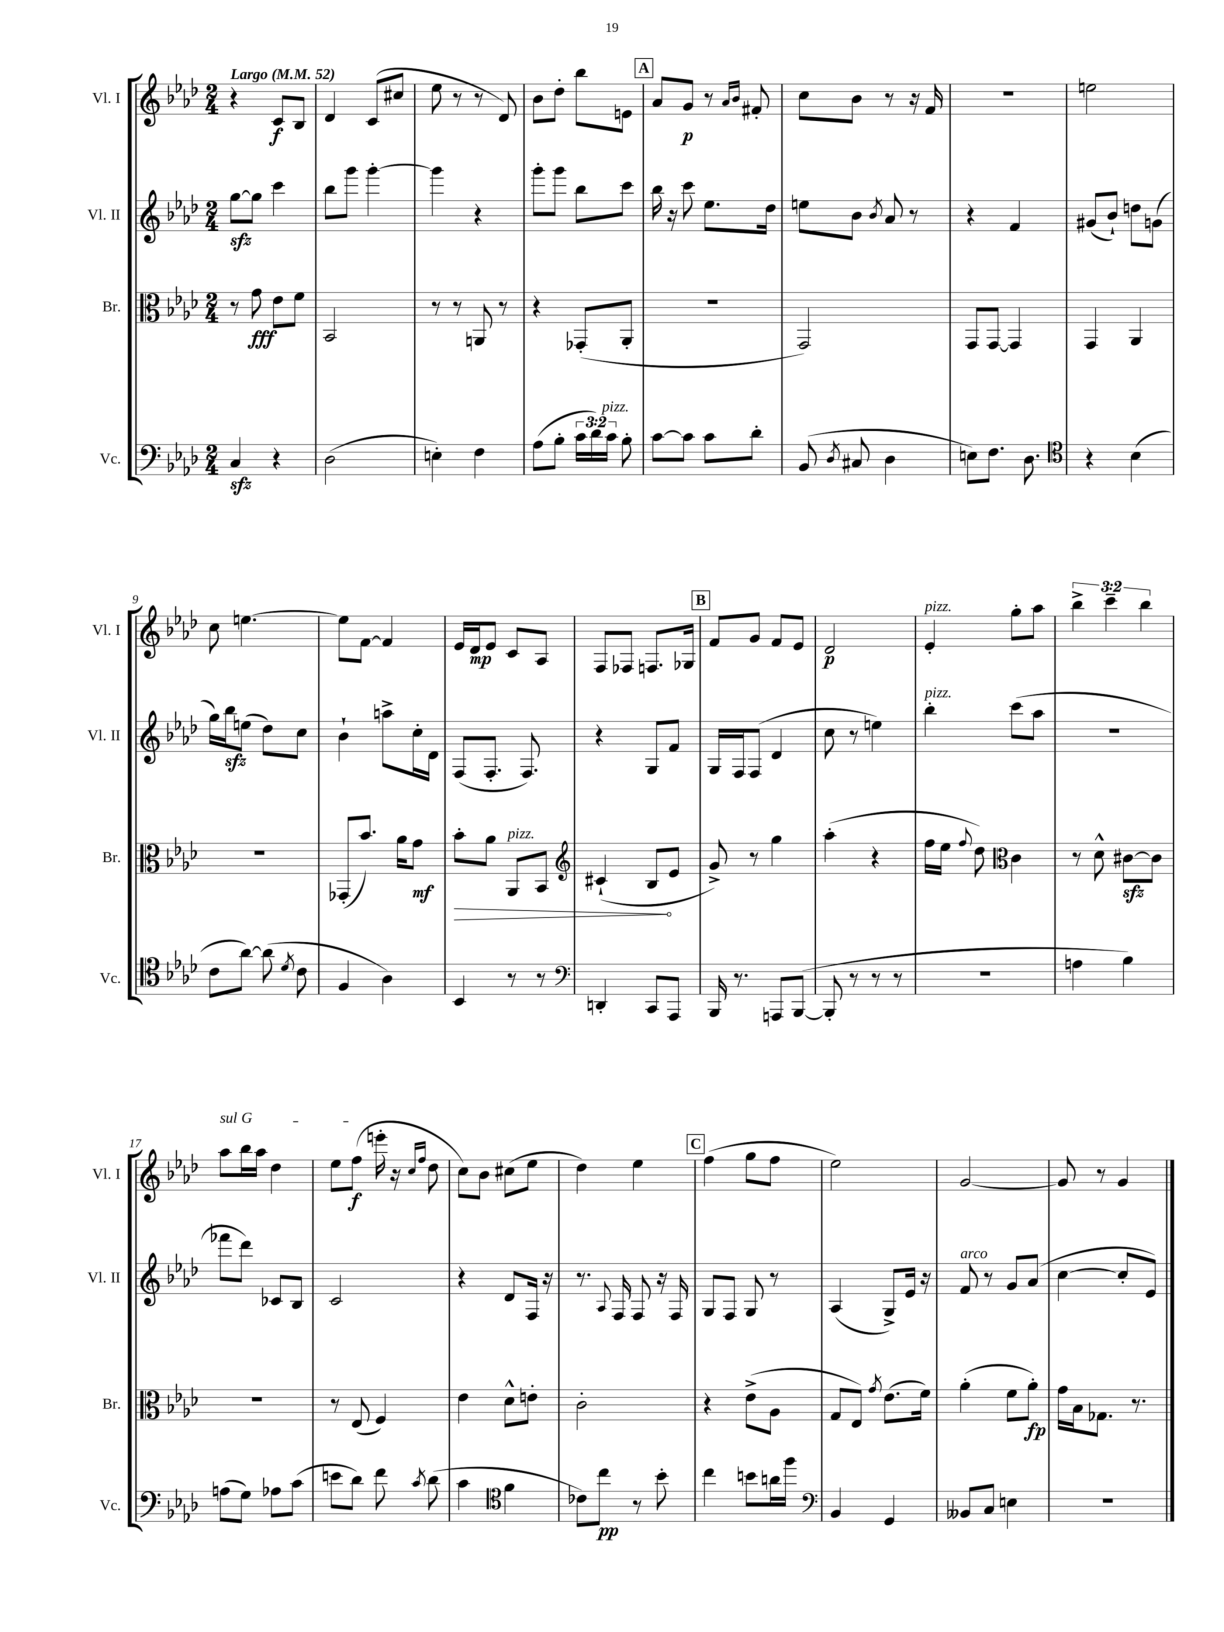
<<
\new StaffGroup <<
\new Staff = "s0" \with { instrumentName = "Vl. I" shortInstrumentName = "Vl. I" } {
    \clef treble \key aes \major \numericTimeSignature \time 2/4 \override Staff.TupletNumber.text = #tuplet-number::calc-fraction-text \tempo "Largo" 4 = 52
    \autoBeamOff r4 c'8[\f bes8] |
    des'4 c'8[( cis''8] |
    ees''8 r8 r8 des'8) |
    bes'8[ des''8]-. bes''8[ e'8] |
    \mark \markup { \box "A" } aes'8[ g'8]\p r8 \grace { aes'16[ bes'16] } fis'8-. |
    c''8[ bes'8] r8 r16 f'16 |
    r2 |
    e''2 |
    c''8 e''4.~ |
    e''8[ f'8]~ f'4 |
    ees'16[ des'16\mp ees'8] c'8[ aes8] |
    f8[ fes8] f8.[ ges16] |
    \mark \markup { \box "B" } f'8[ g'8] f'8[ ees'8] |
    des'2\p |
    ees'4-.^\markup { \italic "pizz." } g''8[-. aes''8] |
    \tuplet 3/2 { bes''4-> c'''4-- bes''4 } |
    \once \override TextSpanner.bound-details.left.text = \markup { \italic "sul G" } aes''8[\startTextSpan bes''16 aes''16] des''4 |
    ees''8[ f''8]\f( e'''16-.\stopTextSpan r16 \grace { c''16[ f''16] } des''8 |
    c''8[) bes'8] cis''8[( ees''8] |
    des''4) ees''4 |
    \mark \markup { \box "C" } f''4( g''8[ f''8] |
    ees''2) |
    g'2~ |
    g'8 r8 g'4 \bar "|." |
}
\new Staff = "s1" \with { instrumentName = "Vl. II" shortInstrumentName = "Vl. II" } {
    \clef treble \key aes \major \numericTimeSignature \time 2/4
    \autoBeamOff g''8[~\sfz g''8] c'''4 |
    bes''8[ g'''8] g'''4~-. |
    g'''4 r4 |
    g'''8[-. g'''8] bes''8[ c'''8] |
    \mark \markup { \box "A" } bes''16 r16 c'''8 ees''8.[ des''16] |
    e''8[ bes'8] \acciaccatura { bes'8 } aes'8 r8 |
    r4 f'4 |
    gis'8[( bes'8]-!) d''8[ g'8]( |
    g''16[) bes''16\sfz e''8]( des''8[) c''8] |
    bes'4-! a''8[-> c''16-. des'16] |
    f8[( f8.]-. f8.) |
    r4 g8[ f'8] |
    \mark \markup { \box "B" } g16[ f16 f8]( des'4 |
    c''8 r8 e''4) |
    bes''4-.^\markup { \italic "pizz." } c'''8[( aes''8] |
    R2 |
    fes'''8[ des'''8]) ces'8[ bes8] |
    c'2 |
    r4 des'8[ f16] r16 |
    r8. \appoggiatura { aes8 } f16 f8 r16 f16 |
    \mark \markup { \box "C" } g8[ f8] g8 r8 |
    aes4( g8[->) ees'16] r16 |
    f'8^\markup { \italic "arco" } r8 g'8[ aes'8]( |
    c''4~ c''8[-. ees'8]) \bar "|." |
}
\new Staff = "s2" \with { instrumentName = "Br." shortInstrumentName = "Br." } {
    \clef alto \key aes \major \numericTimeSignature \time 2/4
    \autoBeamOff r8 g'8\fff ees'8[ f'8] |
    bes,2 |
    r8 r8 a,8 r8 |
    r4 ges,8[-.( aes,8]-. |
    \mark \markup { \box "A" } R2 |
    g,2) |
    g,8[ g,8]~ g,4 |
    g,4 aes,4 |
    r2 |
    ges,8[-.( bes'8.]) aes'16[ g'8]\mf |
    \once \override Hairpin.circled-tip = ##t bes'8[-.\> aes'8] aes,8[^\markup { \italic "pizz." } bes,8] |
    \clef treble cis'4-!( bes8[\! ees'8] |
    \mark \markup { \box "B" } g'8->) r8 g''4 |
    aes''4-.( r4 |
    f''16[ ees''16] \appoggiatura { f''8 } des''8) \clef alto c'4 |
    r8 des'8-^ cis'8[~\sfz cis'8] |
    r2 |
    r8 ees8( f4) |
    ees'4 des'8[-^ e'8]-. |
    c'2-. |
    \mark \markup { \box "C" } r4 ees'8[->( aes8] |
    g8[ ees8]) \acciaccatura { g'8 } ees'8.[( f'16]) |
    aes'4-.( f'8[ aes'8]-.\fp) |
    g'16[ bes16 ges8.] r8. \bar "|." |
}
\new Staff = "s3" \with { instrumentName = "Vc." shortInstrumentName = "Vc." } {
    \clef bass \key aes \major \numericTimeSignature \time 2/4 \override Staff.TupletNumber.text = #tuplet-number::calc-fraction-text
    \autoBeamOff c4\sfz r4 |
    des2( |
    e4-.) f4 |
    aes8[( bes8]-. \tuplet 3/2 { c'16[ des'16) c'16]^\markup { \italic "pizz." } } bes8-. |
    \mark \markup { \box "A" } c'8[~ c'8] c'8[ des'8]-. |
    bes,8( \acciaccatura { des8 } cis8 des4 |
    e8[) f8.] des8. |
    \clef tenor r4 bes4( |
    c'8[ aes'8]~) aes'8( \acciaccatura { des'8 } c'8 |
    f4 aes4) |
    bes,4 r8 r8 |
    \clef bass d,4-. c,8[ aes,,8] |
    \mark \markup { \box "B" } bes,,16 r8. a,,8[ bes,,8]~( |
    bes,,8-. r8 r8 r8 |
    R2 |
    a4 bes4) |
    a8[( g8]) aes8[ c'8]( |
    e'8[ des'8]) f'8 \acciaccatura { c'8 } des'8( |
    c'4 \clef tenor f'4 |
    ces'8[) c''8]\pp r8 bes'8-. |
    \mark \markup { \box "C" } c''4 b'8[ a'16 f''16] |
    \clef bass bes,4 g,4 |
    beses,8[ c8] e4 |
    r2 \bar "|." |
}
>>
>>
